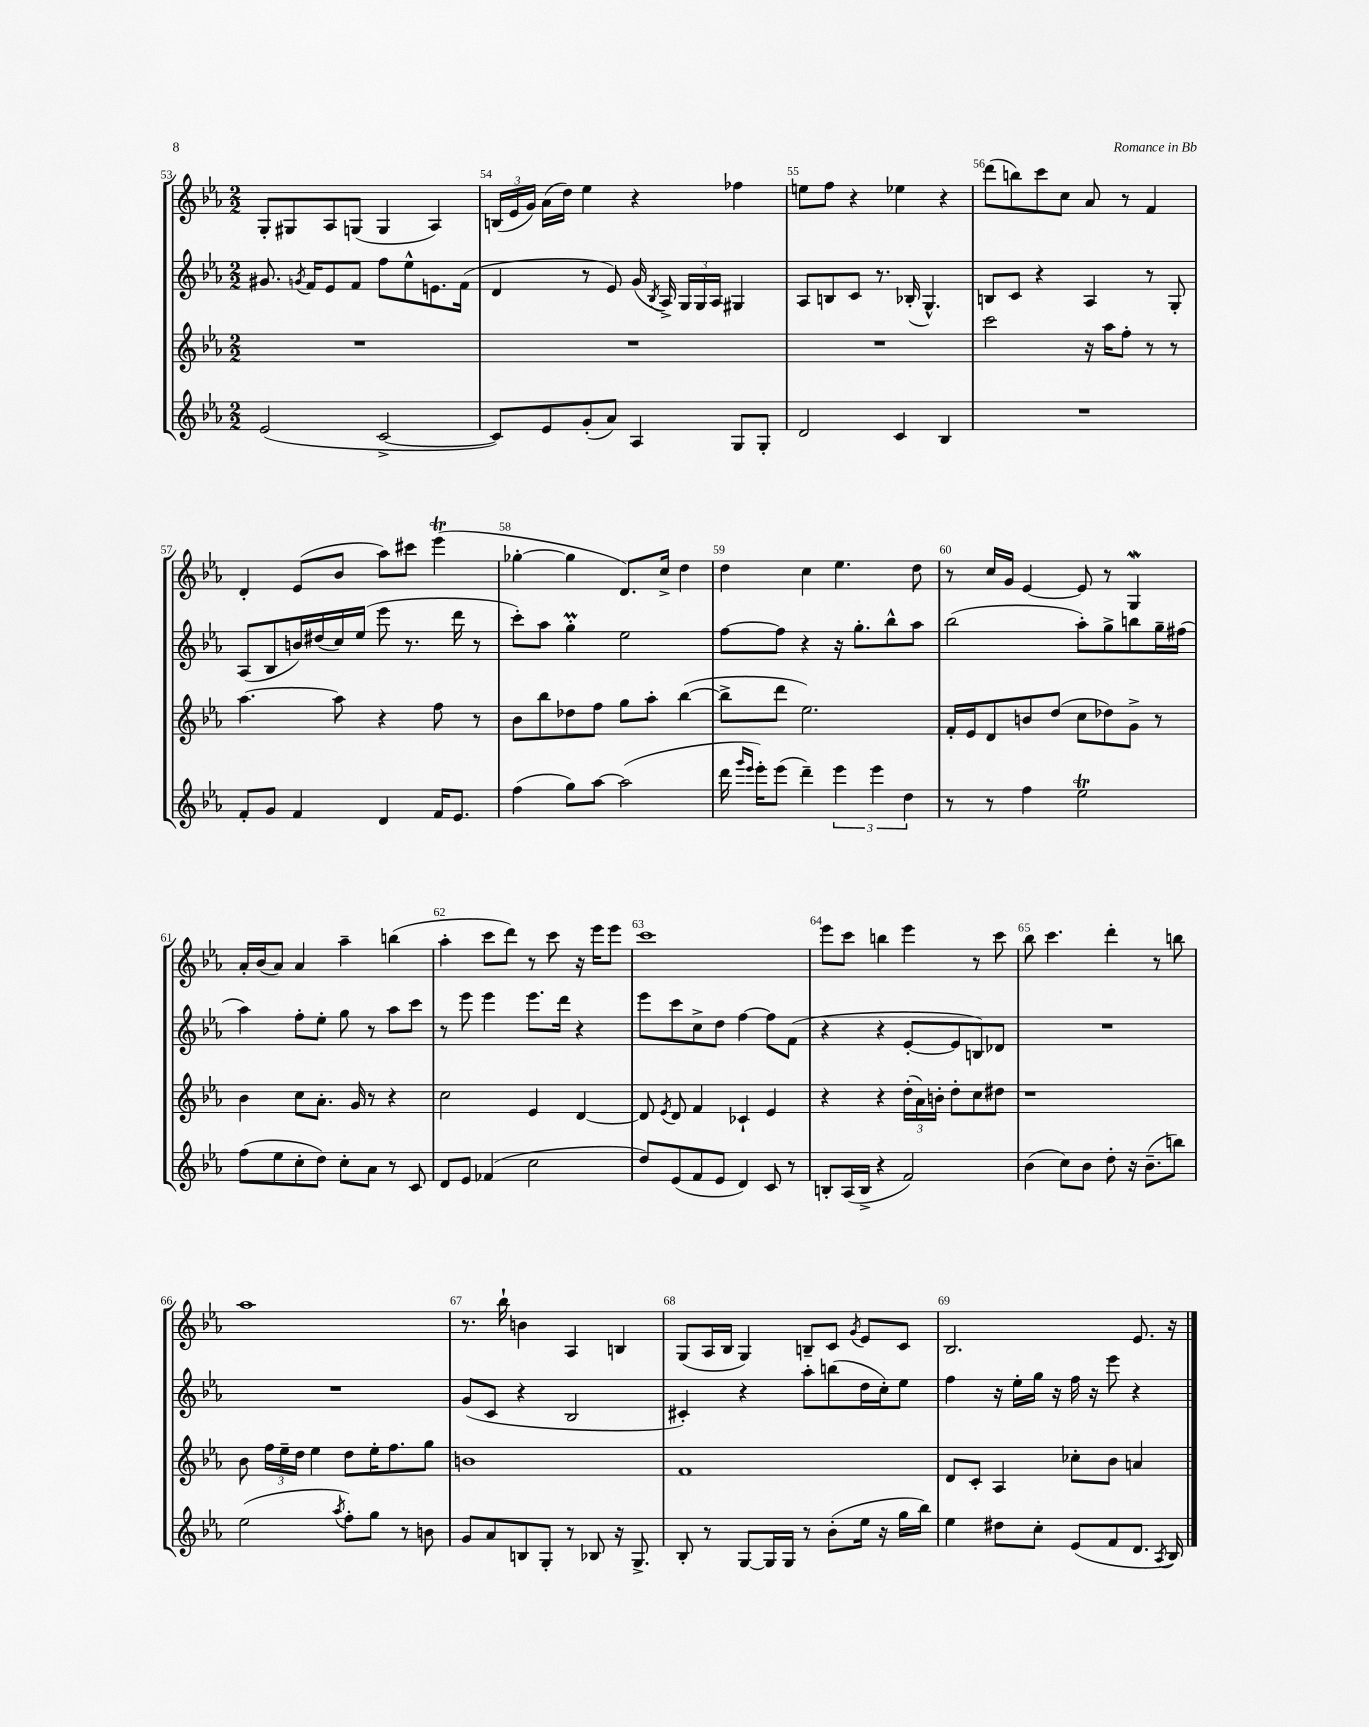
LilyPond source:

<<
\new StaffGroup <<
\new Staff = "s0" {
    \clef treble \key ees \major \numericTimeSignature \time 2/2
    \autoBeamOff g8[-. gis8 aes8 g8]( g4 aes4) |
    \tuplet 3/2 { b16[( ees'16 g'16]) } aes'16[( d''16]) ees''4 r4 fes''4 |
    e''8[ f''8] r4 ees''4 r4 |
    d'''8[( b''8) c'''8 c''8] aes'8 r8 f'4 |
    d'4-. ees'8[( bes'8] aes''8[) cis'''8] ees'''4\trill( |
    ges''4~-. ges''4 d'8.[) c''16]-> d''4 |
    d''4 c''4 ees''4. d''8 |
    r8 c''16[ g'16] ees'4~ ees'8 r8 g4\mordent |
    aes'16[-. bes'16( aes'8]) aes'4 aes''4-- b''4( |
    aes''4-. c'''8[ d'''8]) r8 c'''8 r16 ees'''16[ ees'''8] |
    c'''1 |
    ees'''8[ c'''8] b''4 ees'''4 r8 c'''8 |
    bes''8 c'''4. d'''4-. r8 b''8 |
    aes''1 |
    r8. bes''16-! b'4 aes4 b4 |
    g8[( aes16 bes16] g4) b8[-- c'8] \acciaccatura { g'8 } ees'8[ c'8] |
    bes2. ees'8. r16 \bar "|." |
}
\new Staff = "s1" {
    \clef treble \key ees \major \numericTimeSignature \time 2/2
    \autoBeamOff gis'8. \acciaccatura { g'8 } f'16[ ees'8 f'8] f''8[ ees''8-^ e'8. f'16]( |
    d'4 r8 ees'8) g'16( \acciaccatura { bes8 } aes16->) \tuplet 3/2 { g16[ g16 aes16] } gis4 |
    aes8[ b8 c'8] r8. bes16-.( g4.-^) |
    b8[ c'8] r4 aes4 r8 g8-. |
    aes8[( bes8 b'16) dis''16( c''16) ees''16]( ees'''8 r8. d'''16 r8 |
    c'''8[-.) aes''8] g''4-.\prall ees''2 |
    f''8[~ f''8] r4 r16 g''8.[-. bes''8-^ aes''8] |
    bes''2( aes''8[-.) g''8-> b''8 g''16-- fis''16]( |
    aes''4) f''8[-. ees''8]-. g''8 r8 aes''8[ c'''8] |
    r8 ees'''8 ees'''4 ees'''8.[ d'''16] r4 |
    ees'''8[ c'''8 c''8-> d''8] f''4~ f''8[ f'8]( |
    r4 r4 ees'8[~-. ees'8 b8) des'8] |
    R1 |
    R1 |
    g'8[( c'8] r4 bes2 |
    cis'4-.) r4 aes''8[-. b''8( d''16 c''16-.) ees''8] |
    f''4 r16 ees''16[-. g''16] r16 f''16 r16 ees'''8 r4 \bar "|." |
}
\new Staff = "s2" {
    \clef treble \key ees \major \numericTimeSignature \time 2/2
    \autoBeamOff R1 |
    R1 |
    R1 |
    c'''2 r16 aes''16[ f''8]-. r8 r8 |
    aes''4.~ aes''8 r4 f''8 r8 |
    bes'8[ bes''8 des''8 f''8] g''8[ aes''8]-. bes''4~( |
    bes''8[-> d'''8] ees''2.) |
    f'16[-. ees'16 d'8 b'8 d''8]( c''8[ des''8) g'8]-> r8 |
    bes'4 c''8[ aes'8.]-. g'16 r8 r4 |
    c''2 ees'4 d'4~ |
    d'8 \acciaccatura { ees'8 } d'8 f'4 ces'4-! ees'4 |
    r4 r4 \tuplet 3/2 { d''16[-.( aes'16) b'16]-. } d''8[-. c''8 dis''8] |
    r1 |
    bes'8 \tuplet 3/2 { f''16[ ees''16-- d''16] } ees''4 d''8[ ees''16-. f''8. g''8] |
    b'1 |
    f'1 |
    d'8[ c'8]-. aes4 ces''8[-. bes'8] a'4 \bar "|." |
}
\new Staff = "s3" {
    \clef treble \key ees \major \numericTimeSignature \time 2/2
    \autoBeamOff ees'2( c'2~-> |
    c'8[) ees'8 g'8-.( aes'8]) aes4 g8[ g8]-. |
    d'2 c'4 bes4 |
    R1 |
    f'8[-. g'8] f'4 d'4 f'16[ ees'8.] |
    f''4( g''8[) aes''8]~ aes''2( |
    d'''16 \grace { g'''16[ ees'''16] } ees'''16[-.) ees'''8]( d'''4--) \tuplet 3/2 { ees'''4 ees'''4 d''4 } |
    r8 r8 f''4 ees''2\trill |
    f''8[( ees''8 c''8-. d''8]) c''8[-. aes'8] r8 c'8 |
    d'8[ ees'8] fes'4( c''2 |
    d''8[) ees'8( f'8 ees'8] d'4) c'8 r8 |
    b8[-. aes16( b16]-> r4 f'2) |
    bes'4( c''8[) bes'8] d''8-. r16 bes'8.[--( b''8]) |
    ees''2( \acciaccatura { aes''8 } f''8[-.) g''8] r8 b'8 |
    g'8[ aes'8 b8 g8]-. r8 bes8 r16 g8.-> |
    bes8-. r8 g8[~ g16 g16] r8 bes'8[-.( ees''16] r16 g''16[ bes''16]) |
    ees''4 dis''8[ c''8]-. ees'8[( f'8 d'8.] \acciaccatura { aes8 } bes16) \bar "|." |
}
>>
>>
\layout { \context { \Score currentBarNumber = #53 \override BarNumber.break-visibility = ##(#f #t #t) barNumberVisibility = #all-bar-numbers-visible } }
